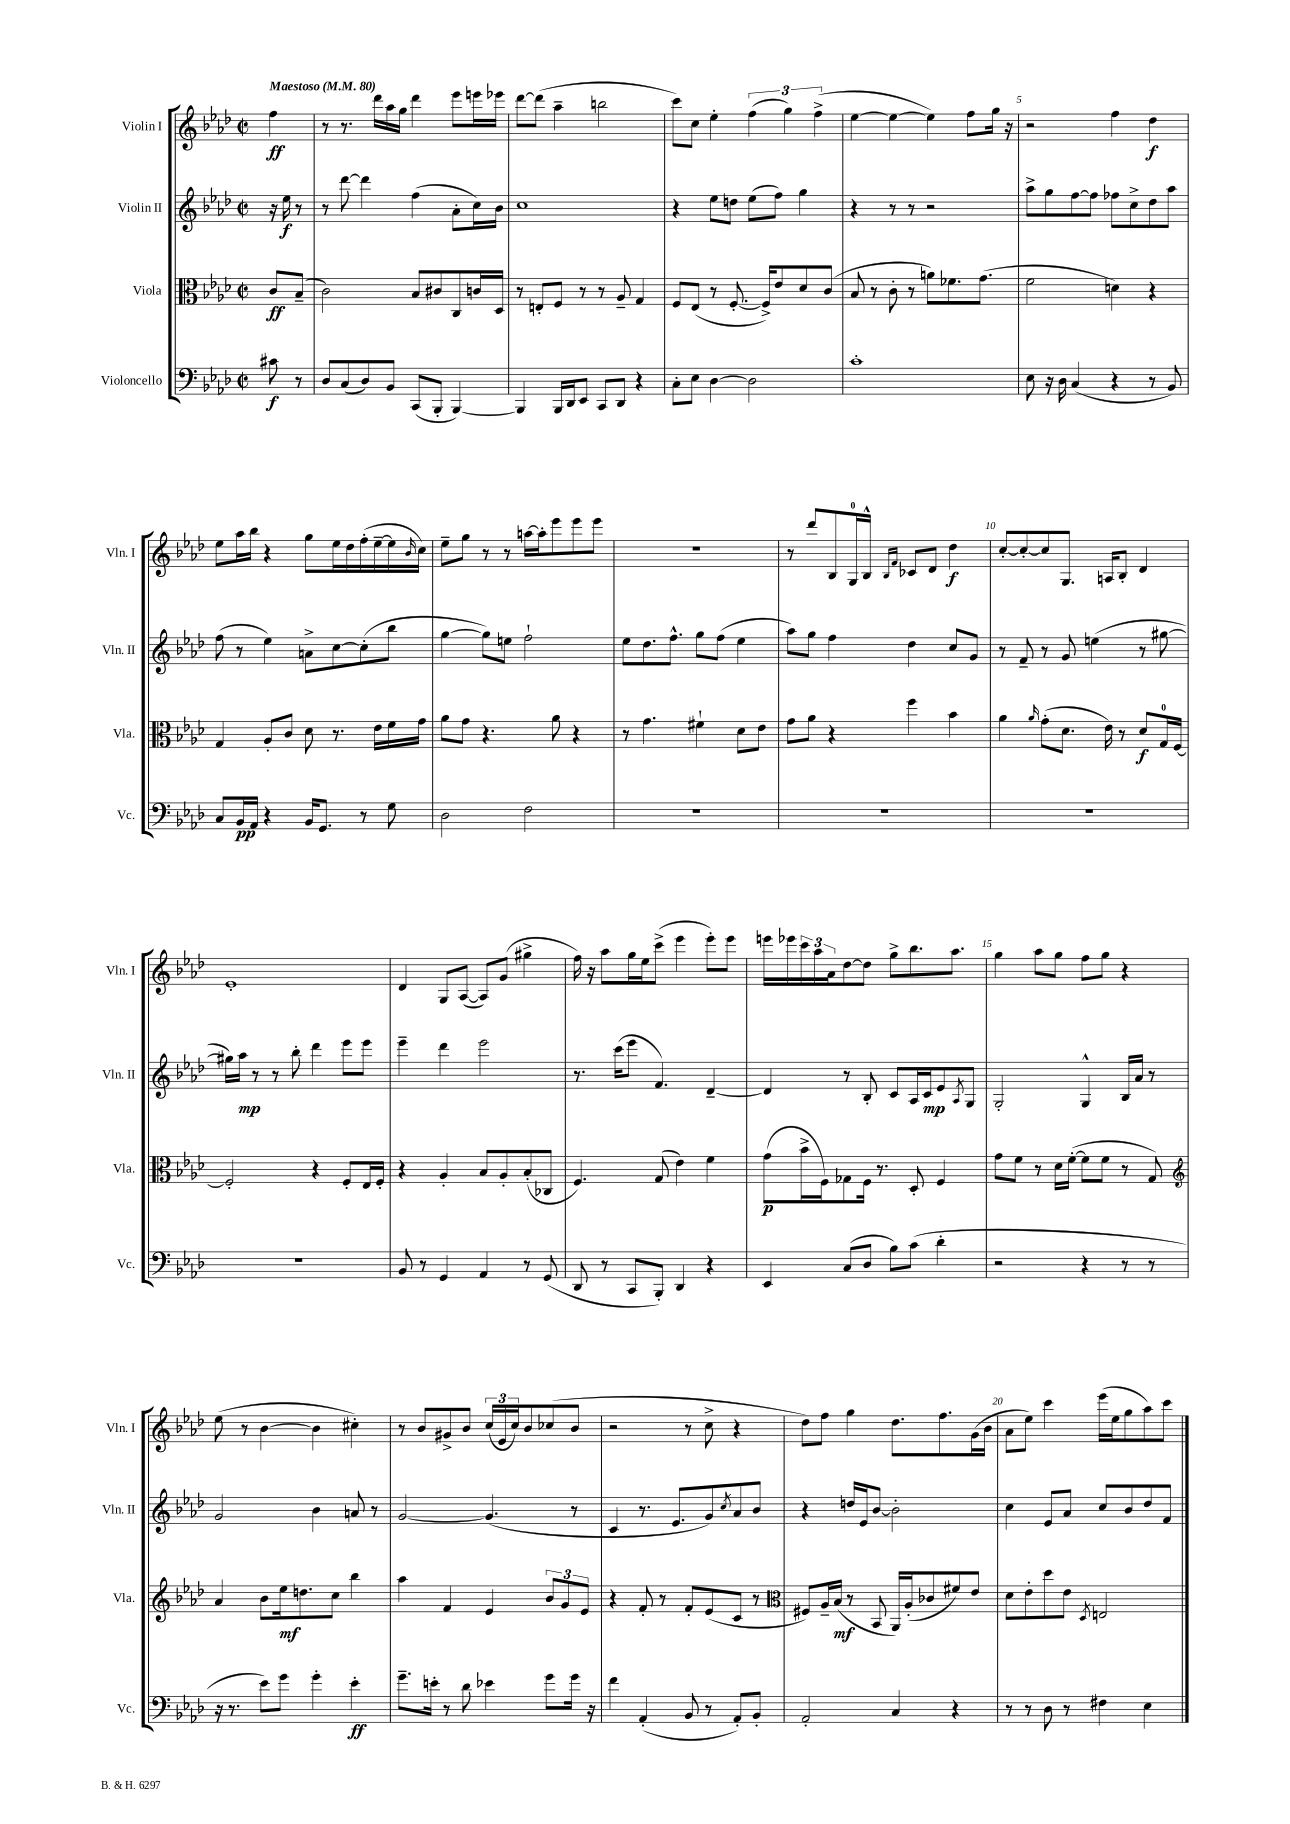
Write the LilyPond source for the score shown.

<<
\new StaffGroup <<
\new Staff = "s0" \with { instrumentName = "Violin I" shortInstrumentName = "Vln. I" } {
    \clef treble \key aes \major \defaultTimeSignature \time 2/2 \partial 4 \tempo "Maestoso" 4 = 80
    f''4\ff |
    r8 r8. des'''16 aes''16 g''16 des'''4 ees'''8 e'''16 ees'''16 |
    des'''8~ des'''8( aes''4-- b''2 |
    c'''8) c''8 ees''4-. \tuplet 3/2 { f''4( g''4) f''4->( } |
    ees''4~ ees''4~ ees''4) f''8 g''16 r16 |
    r2 f''4 des''4\f |
    ees''8 aes''16 bes''16 r4 g''8 ees''16 des''16 f''16-.( ees''16~-- ees''16 \grace { bes'16 } c''16) |
    ees''8-- g''8 r8 r8 a''16~ a''16-. ees'''8 ees'''8 ees'''8 |
    R1 |
    r8 des'''8 bes8 g16-0 bes16-^ \grace { bes16 f'16 } ces'8 des'8 des''4\f |
    c''8~-. c''8~-. c''8 g8. a16 bes8-. des'4 |
    ees'1-. |
    des'4 g8 aes8~( aes8) g'8( gis''4-> |
    f''16) r16 aes''8 g''16 ees''16 c'''8->( ees'''4 ees'''8-.) ees'''8 |
    e'''16 ees'''16 \tuplet 3/2 { c'''16 aes''16 aes'16 } des''8~ des''8 g''8-> bes''8. aes''8. |
    g''4 aes''8 g''8 f''8 g''8 r4 |
    ees''8( r8 bes'4~ bes'4 cis''4-.) |
    r8 bes'8 gis'8-> bes'8 \tuplet 3/2 { c''16( ees'16 c''16) } bes'8 ces''8( bes'8 |
    r2 r8 c''8-> r4 |
    des''8) f''8 g''4 des''8. f''8. g'16( bes'16 |
    aes'8 ees''8) c'''4 ees'''16( ees''16 g''8 aes''8) c'''8 \bar "|." |
}
\new Staff = "s1" \with { instrumentName = "Violin II" shortInstrumentName = "Vln. II" } {
    \clef treble \key aes \major \defaultTimeSignature \time 2/2 \partial 4
    r16 ees''16\f r8 |
    r8 des'''8~ des'''4 f''4( aes'8-. c''16) bes'16 |
    c''1 |
    r4 ees''8 d''8 ees''8( f''8) g''4 |
    r4 r8 r8 r2 |
    aes''8-> g''8 f''8~ f''8 fes''8 c''8-> des''8 aes''8 |
    f''8( r8 ees''4) a'8-> c''8~ c''8-.( bes''8 |
    g''4~ g''8) e''8 f''2-! |
    ees''8 des''8. f''8.-^ g''8 f''8( ees''4 |
    aes''8) g''8 f''4 des''4 c''8 g'8 |
    r8 f'8-- r8 g'8 e''4( r8 gis''8~ |
    gis''16) aes''16\mp r8 r8 bes''8-. des'''4 ees'''8 ees'''8 |
    ees'''4-- des'''4 ees'''2 |
    r8. c'''16( ees'''8 f'4.) des'4~-- |
    des'4 r8 bes8-. c'8 aes16 c'16\mp ees'8 \acciaccatura { aes8 } g8 |
    g2-. g4-^ bes16 aes'16 r8 |
    g'2 bes'4 a'8 r8 |
    g'2~ g'4.( r8 |
    c'4 r8. ees'8. g'8) \acciaccatura { c''8 } aes'8 bes'8 |
    r4 d''16 ees'16 bes'8~ bes'2-. |
    c''4 ees'8 aes'8 c''8 bes'8 des''8 f'8 \bar "|." |
}
\new Staff = "s2" \with { instrumentName = "Viola" shortInstrumentName = "Vla." } {
    \clef alto \key aes \major \defaultTimeSignature \time 2/2 \partial 4
    c'8\ff bes8--( |
    c'2) bes8 cis'8 c8 c'16 des16 |
    r8 e8-. f8 r8 r8 aes8-- g4 |
    f8 ees8( r8 f8.~-. f16->) ees'8 des'8 c'8( |
    bes8 r8 c'8-. r8 a'8) fes'8. g'8.( |
    f'2 d'4) r4 |
    g4 aes8-. c'8 des'8 r8. ees'16 f'16 g'16 |
    aes'8 g'8 r4. aes'8 r4 |
    r8 g'4. fis'4-! des'8 ees'8 |
    g'8 aes'8 r4 f''4 bes'4 |
    aes'4 \grace { aes'16 } g'8-.( des'8. ees'16) r8 des'8\f g16-0 f16~ |
    f2-. r4 f8-. ees16 f16-. |
    r4 aes4-. bes8 aes8-. bes8-.( ces8 |
    f4.) g8( ees'4) f'4 |
    g'8\p( bes'16-> f16) ges8 f16 r8. des8-. f4 |
    g'8 f'8 r8 des'16 f'16~-.( f'8 f'8 r8 g8) |
    \clef treble aes'4 bes'8 ees''16\mf d''8. c''8 bes''4 |
    aes''4 f'4 ees'4 \tuplet 3/2 { bes'8 g'8 ees'8 } |
    r4 f'8-. r8 f'8-. ees'8( c'8 r8 |
    \clef alto fis8) aes16-- bes16\mf( r8 bes,8 aes,16) aes16-.( ces'8 fis'8) ees'8 |
    des'8 ees'8-. des''8 ees'8 \acciaccatura { des8 } e2 \bar "|." |
}
\new Staff = "s3" \with { instrumentName = "Violoncello" shortInstrumentName = "Vc." } {
    \clef bass \key aes \major \defaultTimeSignature \time 2/2 \partial 4
    cis'8\f r8 |
    des8 c8( des8) bes,8 c,8( bes,,8-. bes,,4~) |
    bes,,4 bes,,16 des,16 ees,8 c,8 des,8 r4 |
    c8-. ees8 des4~ des2 |
    c'1-. |
    ees8 r16 des16 c4( r4 r8 bes,8) |
    c8 bes,16\pp aes,16 r4 bes,16 g,8. r8 g8 |
    des2 f2 |
    R1 |
    R1 |
    R1 |
    R1 |
    bes,8 r8 g,4 aes,4 r8 g,8( |
    des,8 r8 c,8 bes,,8-.) des,4 r4 |
    ees,4 c8( des8 bes8) c'8( des'4-. |
    r2 r4 r8 r8 |
    r16 r8. ees'8) g'8 g'4-. ees'4-.\ff |
    g'8.-- e'16-. r8 des'8 ees'4 g'8 g'16 r16 |
    f'4 aes,4-.( bes,8 r8 aes,8-.) bes,8-. |
    aes,2-. c4 r4 |
    r8 r8 des8 r8 fis4 ees4 \bar "|." |
}
>>
>>
\layout { \context { \Score \override BarNumber.break-visibility = ##(#f #t #t) barNumberVisibility = #(every-nth-bar-number-visible 5) } }
